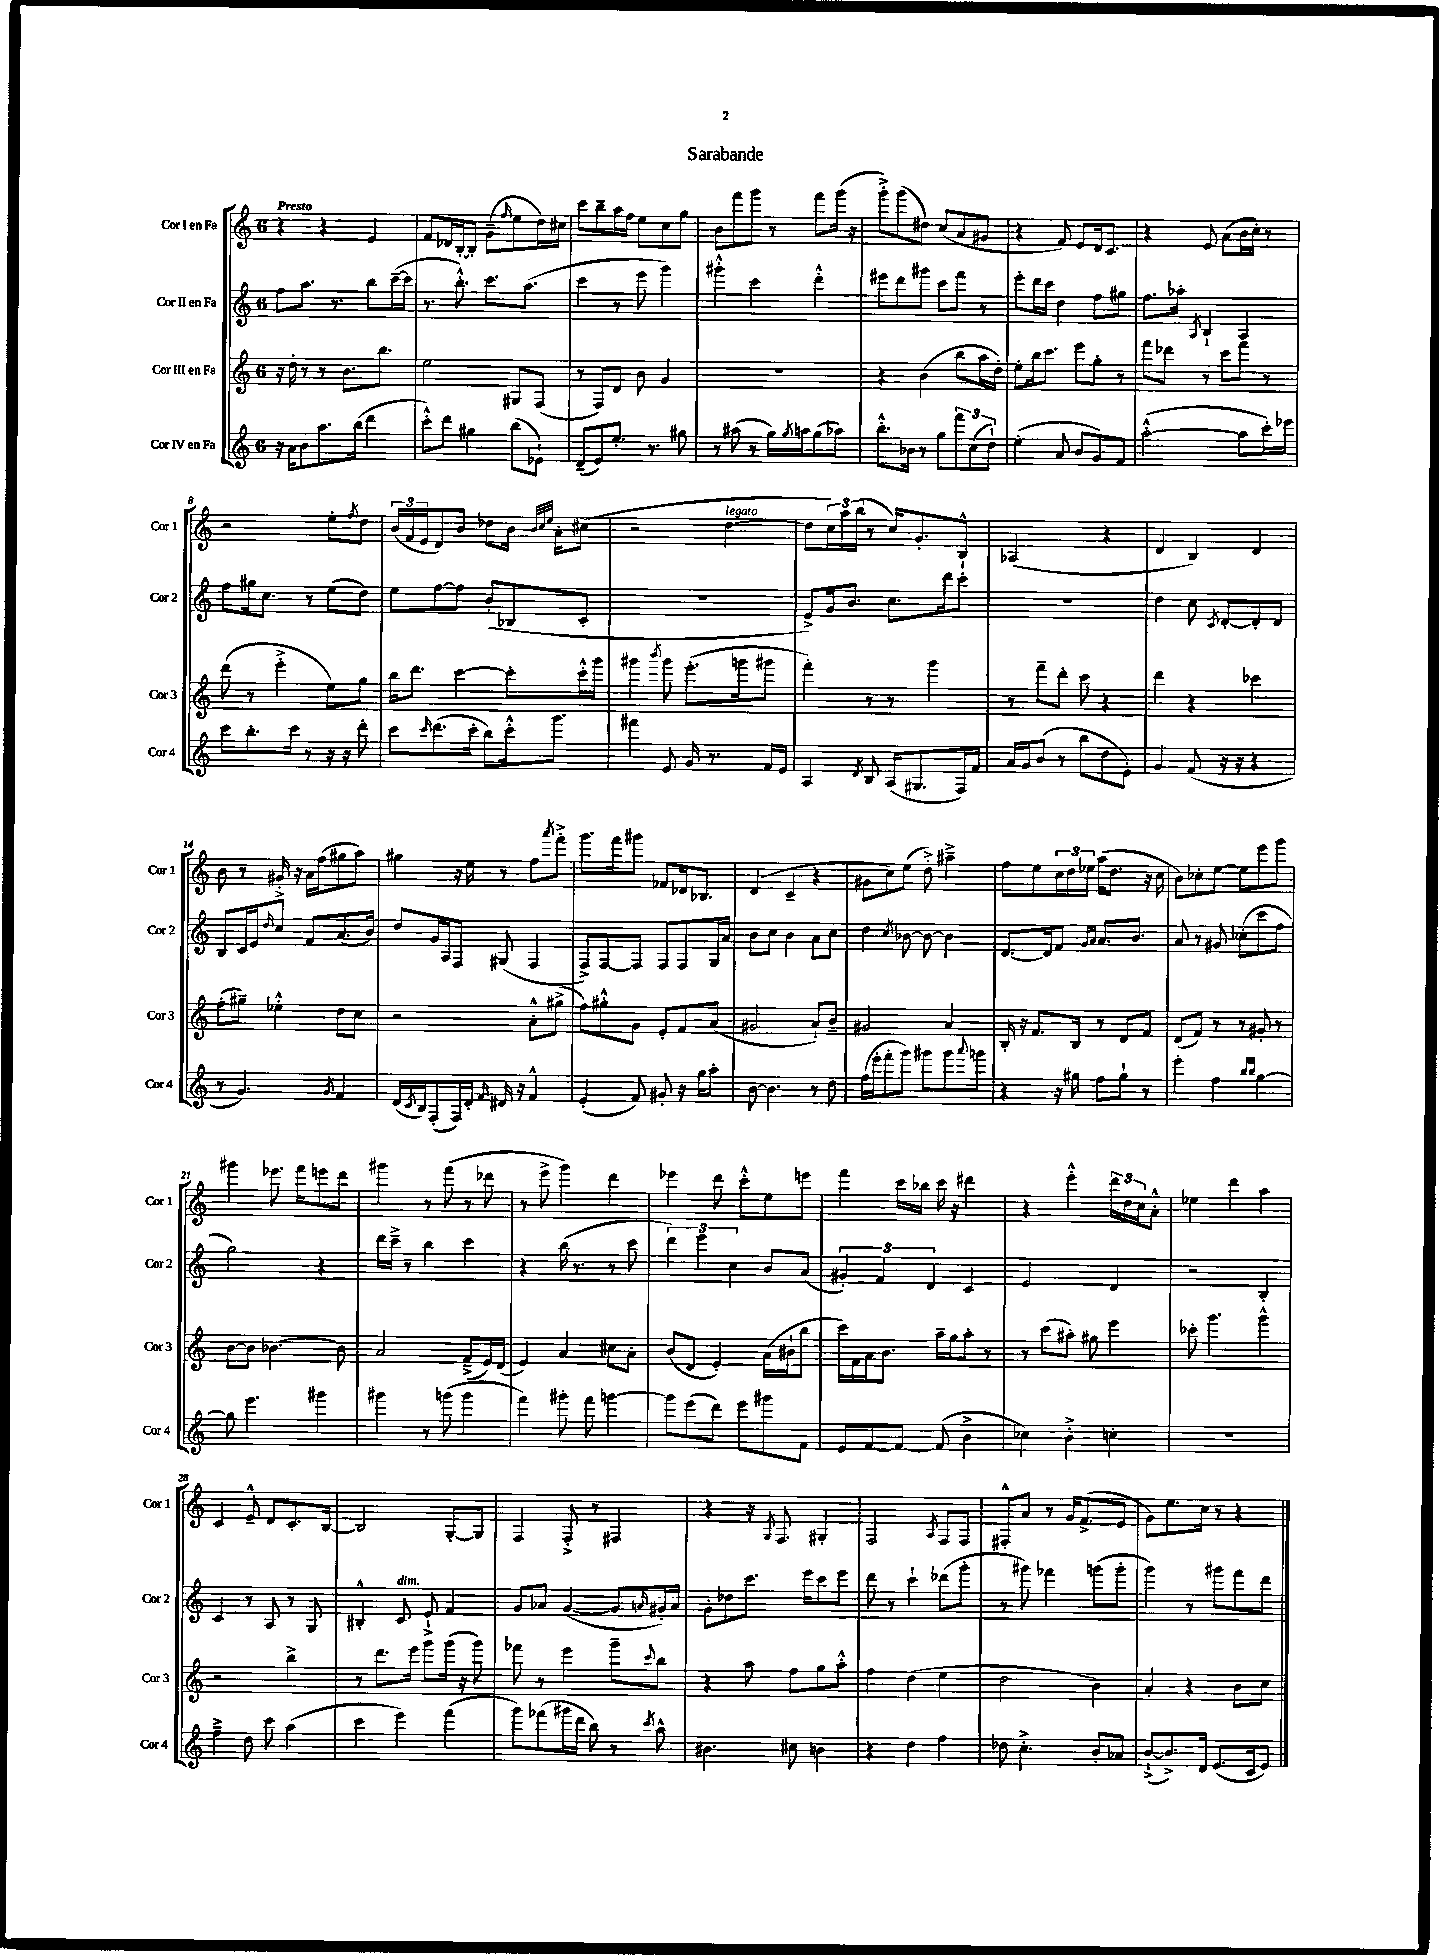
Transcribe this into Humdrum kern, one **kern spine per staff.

**kern	**kern	**kern	**kern
*staff4	*staff3	*staff2	*staff1
*clefG2	*clefG2	*clefG2	*clefG2
*k[]	*k[]	*k[]	*k[]
*M6/8	*M6/8	*M6/8	*M6/8
16r	16r	8ff	4r
16a	16dd'	.	.
8b	8r	8.aa	.
8.aa	8r	.	4r
.	.	8.r	.
.	8.b	.	.
(16bb	.	.	.
4ddd	.	8bb	4e
.	8.bb	.	.
.	.	([16ccc~	.
.	.	16ccc]	.
=	=	=	=
8ccc'^^)	2ee	8.r	8f
8ddd	.	.	16d-
.	.	8.bb'^^)	[16B'
4gg#	.	.	8B']
.	.	8.ccc	(8g~
.	.	.	16qqff
(8bb	8G#	.	8ee
.	.	(8.aa	.
8e-`)	(8F	.	16dd)
.	.	.	16cc#
=	=	=	=
(8d~	8r	4ccc	8ccc
8e)	8F)	.	8bb~
8.ee'	8d	8r	16aa
.	.	.	16ff
.	8b	8eee	8ee
8.r	.	.	.
.	4g	4ggg)	8cc
8gg#	.	.	8gg
=	=	=	=
8r	2.r	4ggg#'^^	8b
(8aa#	.	.	8fff
8r	.	4ccc	8ggg
16gg)	.	.	8r
8qgg	.	.	.
16aa	.	.	.
(8gg	.	4ddd'^^	8fff
8aa-)	.	.	(16ggg
.	.	.	16r
=	=	=	=
8.bb'^^	4r	8eee#	8ggg'^)
.	.	8ddd	(8ggg
16b-	.	.	.
8r	(4b	8ggg#	8dd#)
8gg	.	8ccc	(8cc
12fff	8bb	8fff	8a
(12cc	.	.	.
.	16aa	8r	8g#
12dd`)	.	.	.
.	16dd')	.	.
=	=	=	=
(4ee'	8ee'	8eee'	4r
.	16bb	16ddd	.
.	8.ccc	16ccc	.
8a	.	4dd	8f)
8b	8eee	.	8e
8g)	8gg'	8ff	16d
.	.	.	8.c
8f	8r	8gg#	.
=	=	=	=
([2aa'^^	8fff	8.ff	4r
.	8ddd-	.	.
.	.	16aa-'	.
.	.	8qA	.
.	8r	4B`	8e
.	8ccc	.	(8a
8aa]	8fff	4A	16b
.	.	.	16cc')
16ccc')	8r	.	8r
16eee-	.	.	.
=	=	=	=
8ccc	(8ddd	8ff	2r
8.bb'	8r	16gg#	.
.	.	8.cc	.
.	4eee'^	.	.
16ccc	.	.	.
8r	.	8r	.
16r	8ee)	(8ee	8ee'
16r	.	.	.
.	.	.	8qff
8ddd'	8gg	8dd)	8dd
=	=	=	=
8ccc	16bb	8ee	(24b
.	.	.	24f
.	8.ddd	.	.
.	.	.	24e
16qqccc	.	.	.
(8.ddd	.	[8ff	8d)
.	[4ccc	8ff]	8b
16ccc'	.	.	.
8bb)	.	(8b'	8dd-
16ccc'^^	8ccc']	8B-	16b
.	.	.	32qqb
.	.	.	32qqcc
.	.	.	32qqee
8.ggg	.	.	16a'
.	16ccc'^^	8c'	(8cc#
.	16ggg	.	.
=	=	=	=
4fff#	4ggg#	2.r	2r
.	8qbbb	.	.
8e	8ggg#	.	.
16g	(8.eee'	.	.
8.r	.	.	.
.	.	.	[4dd
.	16ggg	.	.
16f	8ggg#	.	.
16e	.	.	.
=	=	=	=
4A	4fff')	8e^)	8dd]
.	.	16g	24cc)
.	.	.	24aa
.	.	8.b	.
.	.	.	(24bb
8qd	.	.	.
8B	8r	.	8r
(16A	8r	8.cc	16cc)
8.G#	.	.	8.g'
.	4ggg	.	.
.	.	16ddd	.
16F)	.	8ccc'	8B`^^
16f	.	.	.
=	=	=	=
16a	8r	2.r	(2A-
16g	.	.	.
(8b	8fff~	.	.
8r	8ddd'	.	.
8bb	8ccc	.	.
8dd	4r	.	4r
8e')	.	.	.
=	=	=	=
4g	4ddd	4dd	4d
(8f	4r	8cc	4B)
.	.	8qc	.
16r	.	[8d'	.
16r	.	.	.
4r	4ccc-	8d']	4d
.	.	8d	.
=	=	=	=
8r	(8ff'	8B	8b
4.g)	8gg#~)	16c	8r
.	.	16e	.
.	.	16qqdd	.
.	4ee-'^^	8cc	16g#'^
.	.	.	16r
.	.	8f	16a
.	.	.	(16ff
8qg	.	.	.
4f	8dd	(8.a	8gg#
.	8cc	.	8aa)
.	.	16b)	.
=	=	=	=
(16d	2r	8dd	4gg#
8qc	.	.	.
16B)	.	.	.
(8F'	.	16g	.
.	.	16A	.
16F)	.	8F	16r
16d'	.	.	16ee
16qqf	.	.	.
16d#	.	(8G#	8r
16r	.	.	.
4f^^	8a'^^	4F	8ff
.	.	.	8qaaa
.	(8gg#^	.	8fff'^
=	=	=	=
(4e'	8ff)	8F^)	8.ggg
.	8gg#'^^	[8F	.
.	.	.	16fff
8f)	8g	8F]	8ggg#
8g#'	8e'	8F	8f-
16r	8f	8F	16d-
16gg	.	.	8.B-
8aa'	(8a	16G	.
.	.	16a	.
=	=	=	=
[8b	2g#	8b	(4d
4.b]	.	8cc	.
.	.	4b	4c~
8r	8a`)	8a	4r
8dd	8b~	8cc	.
=	=	=	=
(16ff	2g#	4dd	8g#
16eee'	.	.	.
8fff'	.	.	8cc)
.	.	8qcc	.
8ggg)	.	[8b-	(8ee
8ggg#	.	8b-_	8dd'^)
8ggg#	4a	4b-]	4aa#~^
8qqaaa	.	.	.
8ggg	.	.	.
=	=	=	=
4r	16B'	[8.d	8ff
.	16r	.	.
.	8.f	.	8ee
.	.	16d]	.
16r	.	8f	24cc
.	.	.	24dd
16gg#	16B	.	.
.	.	.	24ee-
.	.	16qqg	.
.	.	16qqa	.
8ff	8r	8.a	(16aa
.	.	.	8.dd
8gg#`	8d	.	.
.	.	8.b	.
8r	8f	.	16r
.	.	.	16cc
=	=	=	=
4eee'	(8d	8a	8b)
.	8f)	8r	8cc-'
4ff	8r	8g#	[8ee
.	8r	(8cc-'	8ee]
16qqbb	.	.	.
16qqbb	.	.	.
[4gg	8g#'	8ccc	8eee
.	8r	8ff	8ggg
=	=	=	=
8gg]	[8b	2gg)	4ggg#
4.eee	8b]	.	.
.	[4.b-	.	8.eee-
.	.	.	16fff
4ggg#	.	4r	8eee
.	8b-]	.	8ddd
=	=	=	=
4ggg#	2a	16ddd	4ggg#
.	.	16ccc~^	.
.	.	8r	.
8r	.	4bb	8r
(8ggg	.	.	(8fff
4ggg	(8f~^	4ccc	8r
.	16e)	.	8ddd-
.	(16d	.	.
=	=	=	=
4fff)	4e)	4r	8r
.	.	.	8eee^
8ggg#'	4a	(16bb	4ggg)
.	.	8.r	.
8fff	.	.	.
[4ggg	8cc#	8r	4ddd
.	8a'	8ccc	.
=	=	=	=
8ggg]	(8b	6ddd)	4eee-
(8eee	8d	.	.
.	.	6eee	.
8ddd)	4e')	.	8ddd
.	.	6cc	.
8eee	.	.	8ccc'^^
8ggg#	(16a	8b	8ee
.	16b#`	.	.
8f	8bb	(8a	8eee
=	=	=	=
8e	16ccc)	6g#')	4fff
.	16f	.	.
[8f	16a	.	.
.	.	6f	.
.	8.b	.	.
8f_	.	.	16ccc
.	.	.	16bb-
.	.	6d	.
(8f]	16aa~	.	16ccc
.	16gg	.	16r
4b^	8aa'	4c	4ddd#
.	8r	.	.
=	=	=	=
4cc-)	8r	2e	4r
.	(8ccc	.	.
4b'^	8aa#')	.	4eee'^^
.	8gg#	.	.
4cc'	4eee	4d	24ddd
.	.	.	24dd
.	.	.	24cc
.	.	.	8a'^^
=	=	=	=
2.r	8ccc-'	2r	4ee-
.	4.ggg	.	.
.	.	.	4ddd
.	4ggg^^	4B'	4aa
=	=	=	=
4ff~^	2r	4c	4c
8dd	.	8r	8e~^^
8ccc	.	8A	8d
(4aa	4bb^	8r	8.c'
.	.	8G	.
.	.	.	[16B
=	=	=	=
4ccc	8r	4B#'^^	2B]
.	8.ddd	.	.
4eee)	.	8c	.
.	16eee	.	.
.	8ggg	8e`^	.
(4fff	(16ggg	4f	[8G'
.	16r	.	.
.	8ggg)	.	8G]
=	=	=	=
8ggg)	8fff-	8g	4F
(8fff-	8r	8a-	.
16ggg#	4eee	([4g	8F'^
16ddd	.	.	.
8bb)	.	.	8r
8r	8ggg~	8g]	4F#
8qccc	8qqccc	16qqa	.
8aa^^	8bb	16g#')	.
.	.	16a	.
=	=	=	=
4.b#	4r	8g'	4r
.	.	8dd-	.
.	8aa	8.ccc	16r
.	.	.	8qG
.	.	.	8.F
8cc#	8ff	.	.
.	.	16eee	.
4b	8gg	8ccc	4G#'
.	8aa'^^	8eee	.
=	=	=	=
4r	4ff	8ddd	2F
.	.	8r	.
4dd	(4dd	4ccc`	.
.	.	.	8qA
4ff	4ee	(8ddd-	8F
.	.	8ggg'	8F
=	=	=	=
8dd-	2dd	8r	8F#'^^
4.cc'^	.	8ggg#)	8a
.	.	4fff-	8r
.	.	.	16g
.	.	.	(8.f^
8b'	4b)	(8ggg	.
8a-	.	8ggg'	8e
=	=	=	=
([8b`^	4a'	4ggg)	8g)
8.b^])	.	.	8.ee
.	4r	8r	.
16d	.	.	16cc
(8.e	.	8ggg#	8r
.	8b	8fff	4r
16c	.	.	.
8e)	8cc	8ddd	.
==	==	==	==
*-	*-	*-	*-
